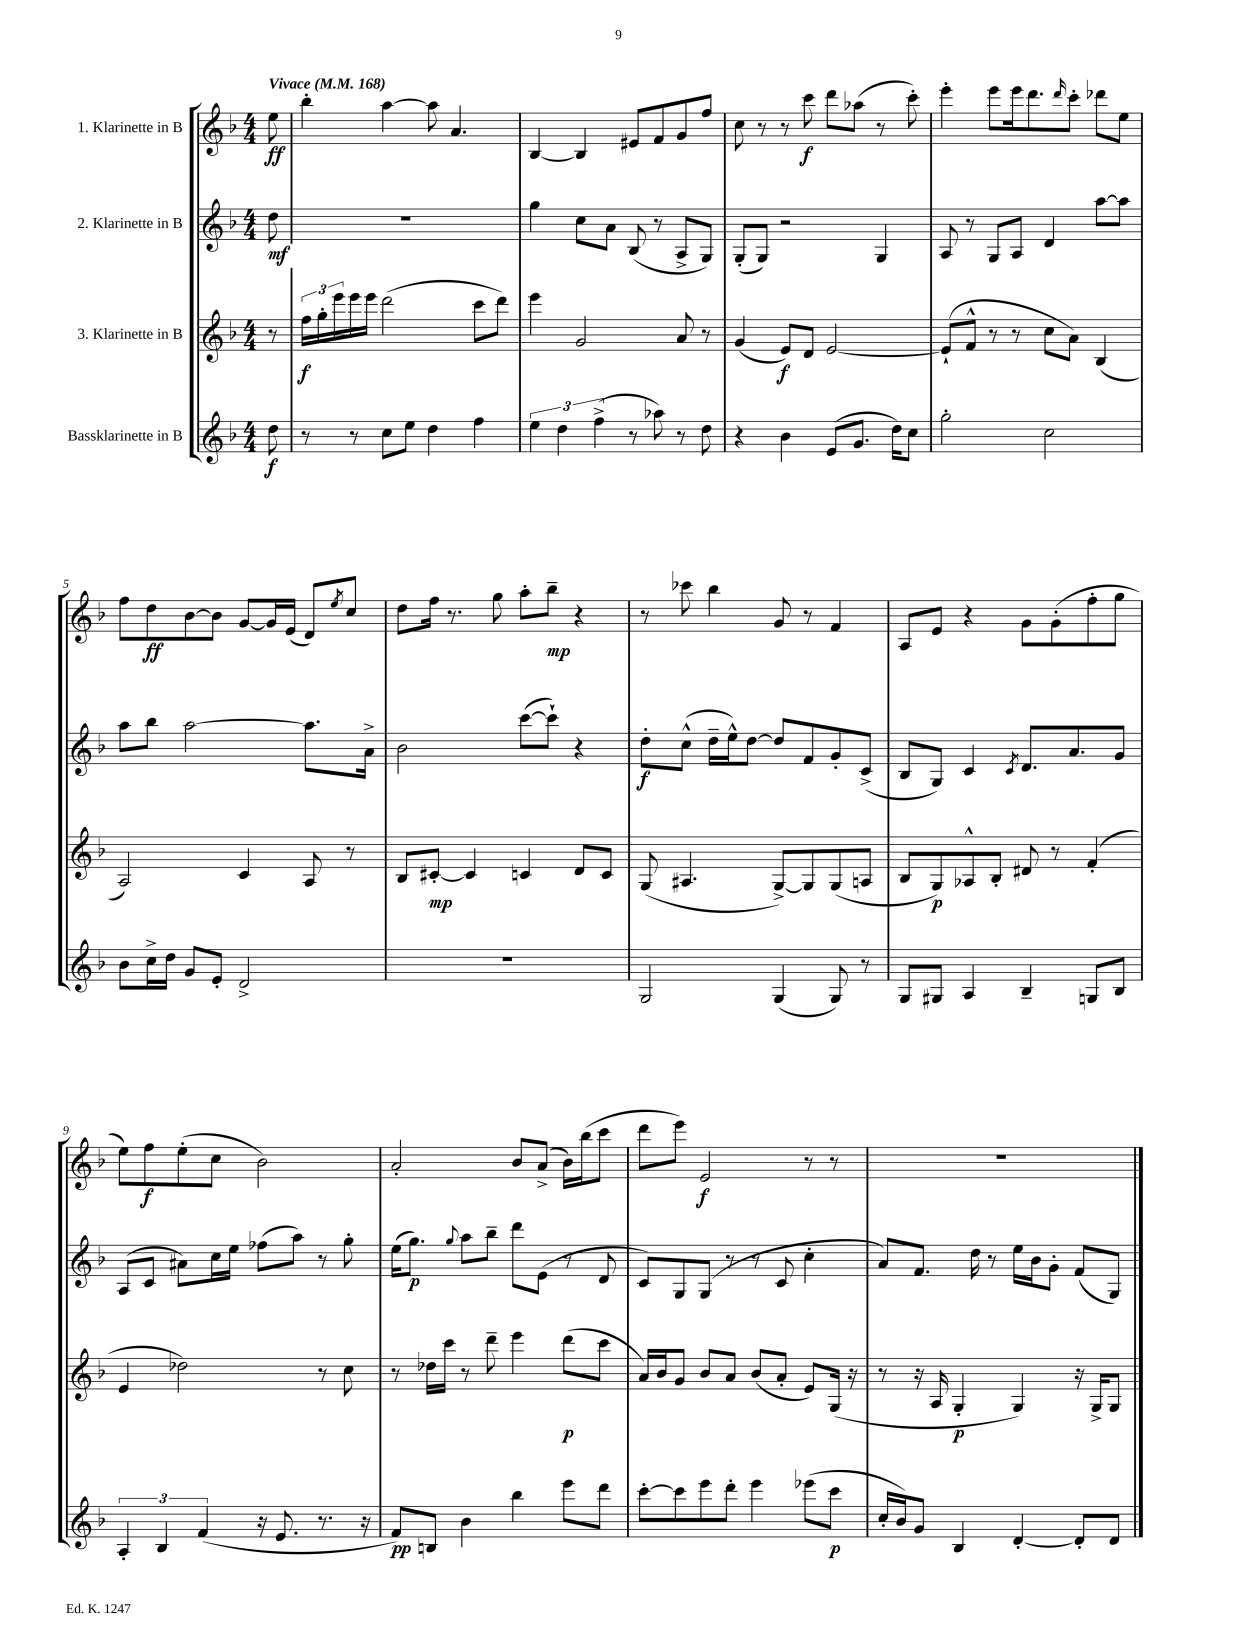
<<
\new StaffGroup <<
\new Staff = "s0" \with { instrumentName = "1. Klarinette in B" } {
    \clef treble \key f \major \numericTimeSignature \time 4/4 \partial 8 \tempo "Vivace" 4 = 168
    e''8\ff |
    bes''4-. a''4~ a''8 a'4. |
    bes4~ bes4 eis'8 f'8 g'8 f''8 |
    c''8 r8 r8 c'''8\f d'''8 aes''8( r8 c'''8-.) |
    e'''4-. e'''8 e'''16 d'''8. \grace { d'''16 } c'''8-. des'''8 e''8 |
    f''8 d''8\ff bes'8~ bes'8 g'8~ g'16 e'16( d'8) \acciaccatura { e''8 } c''8 |
    d''8 f''16 r8. g''8 a''8-. bes''8--\mp r4 |
    r8 ces'''8 bes''4 g'8 r8 f'4 |
    a8 e'8 r4 g'8 g'8-.( f''8-. g''8 |
    e''8) f''8\f e''8-.( c''8 bes'2) |
    a'2-. bes'8 a'8->( bes'16) bes''16( c'''8 |
    d'''8 e'''8) e'2\f r8 r8 |
    R1 \bar "|." |
}
\new Staff = "s1" \with { instrumentName = "2. Klarinette in B" } {
    \clef treble \key f \major \numericTimeSignature \time 4/4 \partial 8
    d''8\mf |
    R1 |
    g''4 c''8 a'8 bes8( r8 a8-> g8) |
    g8-.( g8) r2 g4 |
    a8 r8 g8 a8 d'4 a''8~ a''8 |
    a''8 bes''8 a''2~ a''8. a'16-> |
    bes'2 c'''8~( c'''8-!) r4 |
    d''8-.\f c''8-^( d''16-- e''16-^) d''8~ d''8 f'8 g'8-. c'8->( |
    bes8 g8) c'4 \acciaccatura { c'8 } d'8. a'8. g'8 |
    a8( c'8 ais'8) c''16 e''16 fes''8( a''8) r8 g''8-. |
    e''16( g''8.\p) \appoggiatura { g''8 } a''8 bes''8-- d'''8 e'8( r8 d'8 |
    c'8) g8 g8( r8 r8 c'8 c''4-. |
    a'8) f'8. d''16 r8 e''16 bes'16 g'8-. f'8( g8) \bar "|." |
}
\new Staff = "s2" \with { instrumentName = "3. Klarinette in B" } {
    \clef treble \key f \major \numericTimeSignature \time 4/4 \partial 8
    r8 |
    \tuplet 3/2 { f''16\f g''16-. e'''16 } e'''16 e'''16 d'''2( c'''8 d'''8) |
    e'''4 g'2 a'8 r8 |
    g'4( e'8\f) d'8 e'2~ |
    e'8-!( f'8-^ r8 r8 c''8 a'8) bes4( |
    a2) c'4 a8 r8 |
    bes8 cis'8~-.\mp cis'4 c'4 d'8 c'8 |
    g8( ais4. g8~->) g8 g8( a8 |
    bes8 g8\p) aes8-^ bes8-. dis'8 r8 f'4-.( |
    e'4 des''2) r8 c''8 |
    r8 des''16 c'''16 r8 d'''8-- e'''4 d'''8\p( c'''8 |
    a'16) bes'16 g'8 bes'8 a'8 bes'8( a'8-. e'8) g16( r16 |
    r8 r16 a16 g4-.\p g4) r16 g16-> g8 \bar "|." |
}
\new Staff = "s3" \with { instrumentName = "Bassklarinette in B" } {
    \clef treble \key f \major \numericTimeSignature \time 4/4 \partial 8
    d''8\f |
    r8 r8 c''8 e''8 d''4 f''4 |
    \tuplet 3/2 { e''4 d''4 f''4->( } r8 aes''8) r8 d''8 |
    r4 bes'4 e'8( g'8. d''16) c''8 |
    g''2-. c''2 |
    bes'8 c''16-> d''16 g'8 e'8-. d'2-> |
    R1 |
    g2 g4( g8) r8 |
    g8 gis8 a4 bes4-- g8 bes8 |
    \tuplet 3/2 { a4-. bes4 f'4( } r16 e'8. r8. r16 |
    f'8\pp) b8 bes'4 bes''4 e'''8 d'''8 |
    c'''8~-. c'''8 e'''8 d'''8-. e'''4 ees'''8( c'''8\p |
    c''16-. bes'16) g'8 bes4 d'4~-. d'8-. d'8 \bar "|." |
}
>>
>>
